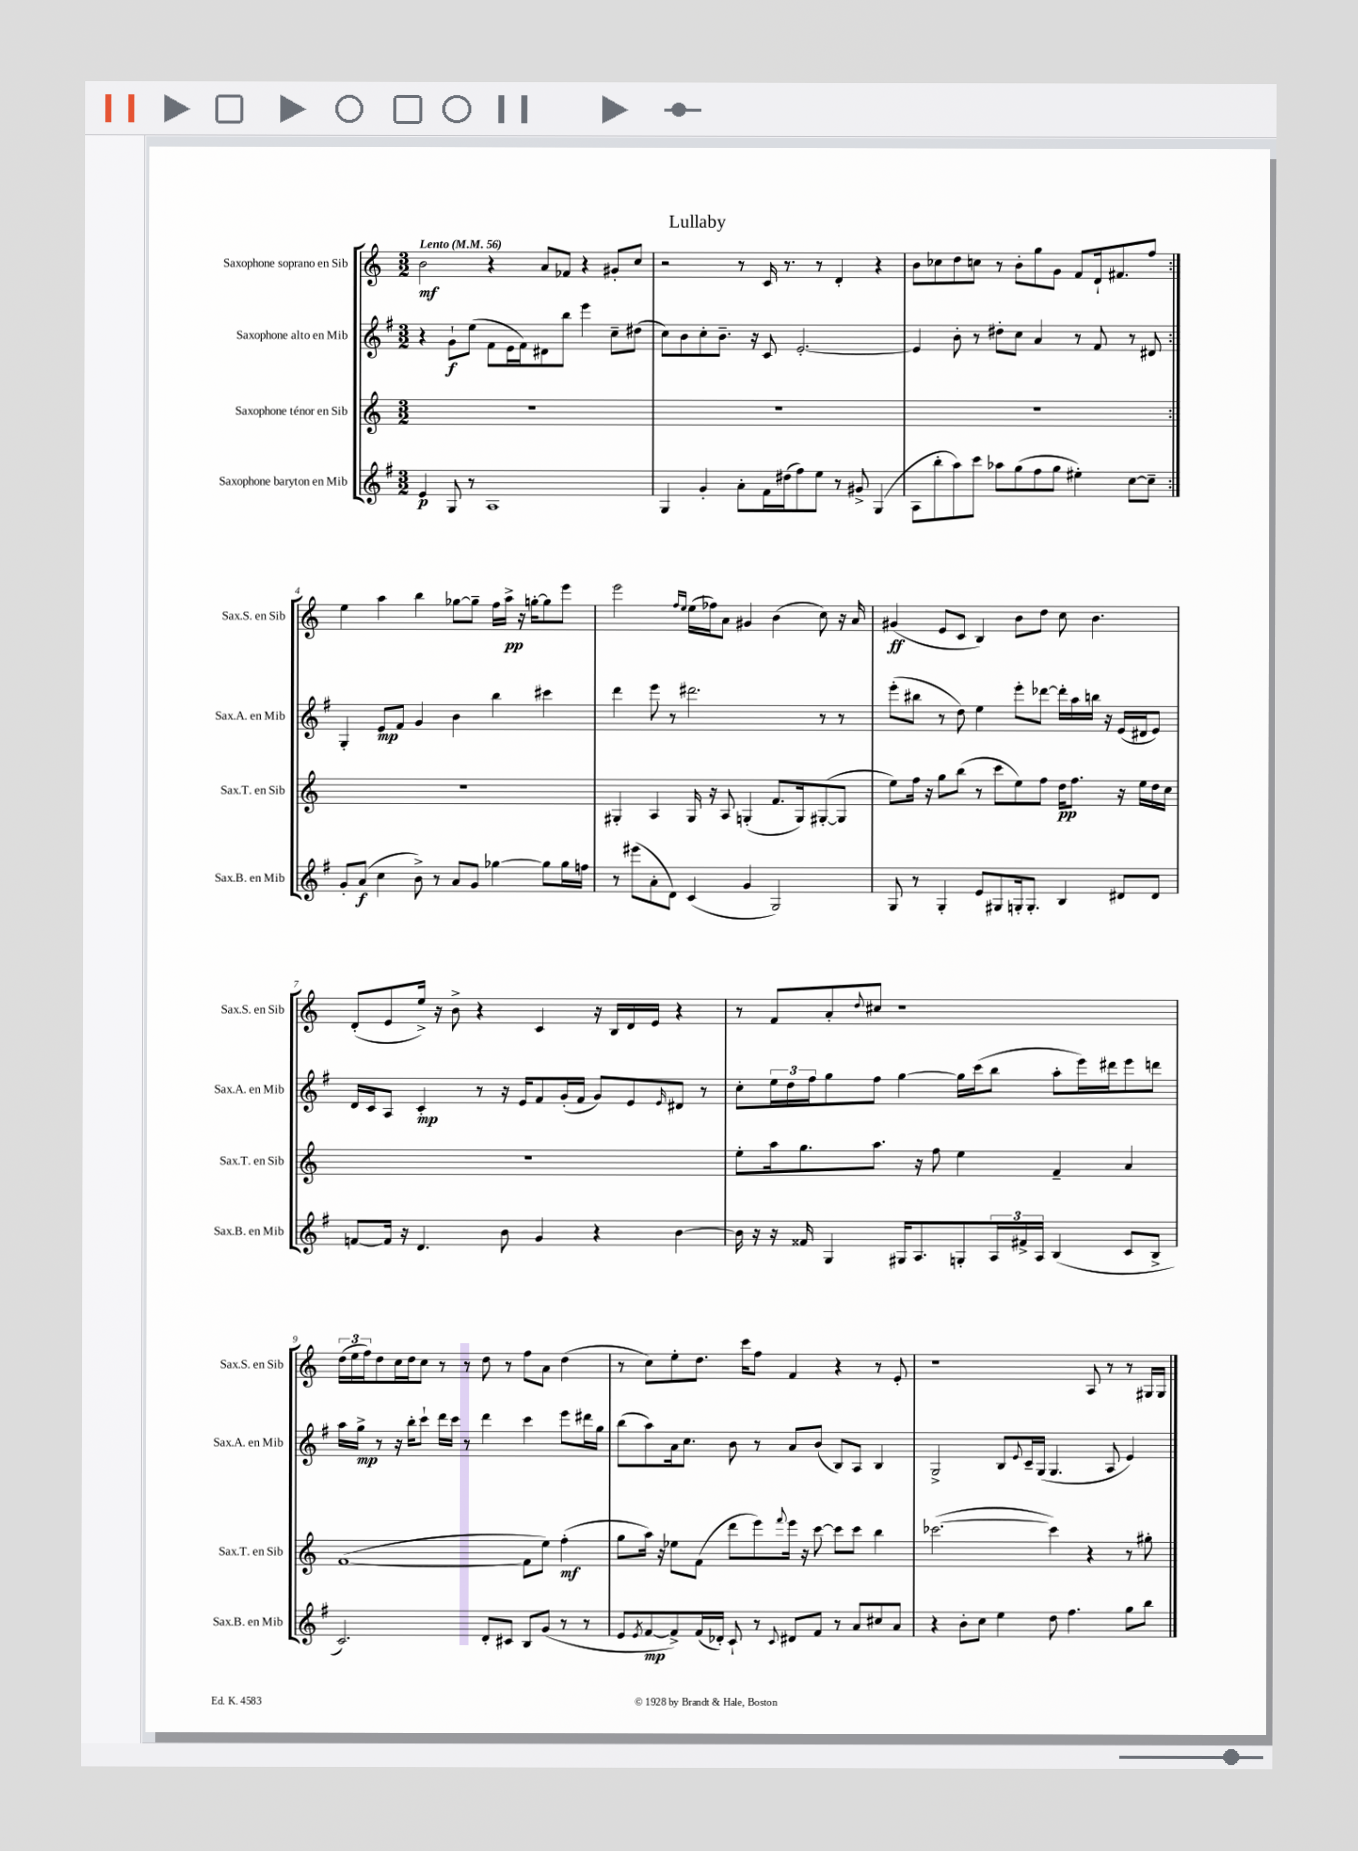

**kern	**dynam	**kern	**dynam	**kern	**dynam	**kern	**dynam
*part4	*part4	*part3	*part3	*part2	*part2	*part1	*part1
*staff4	*staff4	*staff3	*staff3	*staff2	*staff2	*staff1	*staff1
*I"Saxophone baryton en Mib	*	*I"Saxophone ténor en Sib	*	*I"Saxophone alto en Mib	*	*I"Saxophone soprano en Sib	*
*I'Sax.B. en Mib	*	*I'Sax.T. en Sib	*	*I'Sax.A. en Mib	*	*I'Sax.S. en Sib	*
*clefG2	*	*clefG2	*	*clefG2	*	*clefG2	*
*k[f#]	*	*k[]	*	*k[f#]	*	*k[]	*
*M3/2	*	*M3/2	*	*M3/2	*	*M3/2	*
*MM56	*	*MM56	*	*MM56	*	*MM56	*
=1	=1	=1	=1	=1	=1	=1	=1
!	!	!	!	!	!	!LO:TX:a:B:t=Lento	!
4e/	p	1.r	.	4r	.	2b\	mf
8G/	.	.	.	8g`\L	f	.	.
8r	.	.	.	(8ee\J	.	.	.
1A	.	.	.	8f#\L	.	4r	.
.	.	.	.	16e\L	.	.	.
.	.	.	.	16f#\J)	.	.	.
.	.	.	.	8d#X\	.	8a/L	.
.	.	.	.	8bb\J	.	8f-X/J	.
.	.	.	.	4eee\	.	4r	.
.	.	.	.	8cc~\L	.	8g#X'/L	.
.	.	.	.	(8dd#X\J	.	8cc/J	.
=2	=2	=2	=2	=2	=2	=2	=2
4G/	.	1.r	.	8cc\L)	.	2r	.
.	.	.	.	8b\	.	.	.
4g'/	.	.	.	8cc'\	.	.	.
.	.	.	.	8.b~\J	.	.	.
8a'\L	.	.	.	.	.	8r	.
.	.	.	.	16r	.	.	.
16f#\L	.	.	.	8c/	.	16c/	.
(16dd#X\J	.	.	.	.	.	8.r	.
8ff#\)	.	.	.	[2.e'/	.	.	.
8ee\J	.	.	.	.	.	8r	.
8r	.	.	.	.	.	4d'/	.
8g#X^/	.	.	.	.	.	.	.
(4G/	.	.	.	.	.	4r	.
=3	=3	=3	=3	=3	=3	=3	=3
8A\L	.	1.r	.	4e/]	.	8b\L	.
8bb'\	.	.	.	.	.	8cc-X\	.
8aa\)	.	.	.	8b'\	.	8dd\	.
8ccc\J	.	.	.	8r	.	8ccn\J	.
8aa-X\L	.	.	.	8dd#X'\L	.	8r	.
(8gg\	.	.	.	8cc\J	.	8b'\L	.
8ff#\	.	.	.	4a/	.	8gg\	.
8gg\J	.	.	.	.	.	8g\J	.
4ee#X'\)	.	.	.	8r	.	8f/L	.
.	.	.	.	8f#/	.	16d`/k	.
.	.	.	.	.	.	8.f#X/	.
[8cc\L	.	.	.	8r	.	.	.
8cc~\J]	.	.	.	8d#X/	.	8ff/J	.
!!LO:LB:g=z
=4:|!	=4:|!	=4:|!	=4:|!	=4:|!	=4:|!	=4:|!	=4:|!
8g'/L	.	1.r	.	4G'/	.	4ee\	.
(8a/J	f	.	.	.	.	.	.
4cc\	.	.	.	8e/L	mp	4aa\	.
.	.	.	.	8f#/J	.	.	.
8b^\)	.	.	.	4g/	.	4bb\	.
8r	.	.	.	.	.	.	.
8a/L	.	.	.	4b\	.	[8gg-X\L	.
8g/J	.	.	.	.	.	8gg-~\J]	.
[4gg-X\	.	.	.	4bb\	.	16ff\LL	.
.	.	.	.	.	.	16aa^\JJ	pp
.	.	.	.	.	.	16r	.
.	.	.	.	.	.	[16ggn'\KL	.
8gg-\L]	.	.	.	4ccc#X\	.	8gg\]	.
16gg-\L	.	.	.	.	.	8eee\J	.
16ffn\JJ	.	.	.	.	.	.	.
=5	=5	=5	=5	=5	=5	=5	=5
8r	.	4G#X'/	.	4ddd\	.	2eee\	.
(8eee#X\L	.	.	.	.	.	.	.
8a'\	.	4A/	.	8eee\	.	.	.
8d\J)	.	.	.	8r	.	.	.
.	.	.	.	.	.	16qqff/LL	.
.	.	.	.	.	.	16qqee/JJ	.
(4c/	.	16G#/	.	2.ddd#X\	.	(16ee\LL	.
.	.	16r	.	.	.	16ff-X\J)	.
.	.	8A/	.	.	.	8a\J	.
4g/	.	(4Gn'/	.	.	.	4g#X/	.
2G/)	.	8.f/L	.	.	.	(4b\	.
.	.	16G/k)	.	.	.	.	.
.	.	([8G#X'/	.	8r	.	8cc\)	.
.	.	8G#/J]	.	8r	.	16r	.
.	.	.	.	.	.	16a/	.
=6	=6	=6	=6	=6	=6	=6	=6
8G/	.	8ee\L)	.	(8eee'\L	.	(4g#X/	ff
8r	.	16ff\Jk	.	8bb#X\J	.	.	.
.	.	16r	.	.	.	.	.
4G'/	.	8gg\L	.	8r	.	8e/L	.
.	.	(8bb\J	.	8dd\)	.	8c/J	.
8e/L	.	8r	.	4ee\	.	4B/)	.
8G#X/	.	8ccc\L	.	.	.	.	.
16Gn'/k	.	8ee\)	.	8eee'\L	.	8b\L	.
8.G'/J	.	.	.	.	.	.	.
.	.	8ff\J	.	[8ddd-X\J	.	8dd\J	.
4B/	.	16dd\KL	pp	16ddd-'\LL]	.	8cc\	.
.	.	8.ff\J	.	16aa\	.	.	.
.	.	.	.	16bbn\JJ	.	4.b\	.
.	.	.	.	16r	.	.	.
8d#X/L	.	16r	.	(16e/LL	.	.	.
.	.	16ee\LL	.	16d#X/J	.	.	.
8d#/J	.	16dd\	.	8e/J)	.	.	.
.	.	16cc\JJ	.	.	.	.	.
!!LO:LB:g=z
=7	=7	=7	=7	=7	=7	=7	=7
[8fn/L	.	1.r	.	16d/LL	.	(8d'/L	.
.	.	.	.	16c/J	.	.	.
16f/Jk]	.	.	.	8A/J	.	8e/	.
16r	.	.	.	.	.	.	.
4.d/	.	.	.	4c'/	mp	16ee^/Jk)	.
.	.	.	.	.	.	16r	.
.	.	.	.	.	.	8b^\	.
.	.	.	.	8r	.	4r	.
8b\	.	.	.	16r	.	.	.
.	.	.	.	16e/KL	.	.	.
4g/	.	.	.	8f#/	.	4c/	.
.	.	.	.	(16g'/L	.	.	.
.	.	.	.	16f#/JJ	.	.	.
4r	.	.	.	8g/L)	.	16r	.
.	.	.	.	.	.	16B/LL	.
.	.	.	.	8e/	.	16d/	.
.	.	.	.	.	.	16e/JJ	.
.	.	.	.	16qqe/	.	.	.
[4b\	.	.	.	8d#X/J	.	4r	.
.	.	.	.	8r	.	.	.
=8	=8	=8	=8	=8	=8	=8	=8
16b\]	.	8ee'\L	.	8cc'\L	.	8r	.
16r	.	.	.	.	.	.	.
16r	.	16aa\k	.	24ee\L	.	8f/L	.
.	.	.	.	24dd\	.	.	.
16f##X/	.	8.gg\	.	.	.	.	.
.	.	.	.	24ff#\J	.	.	.
4G/	.	.	.	8gg\	.	8a'/	.
.	.	.	.	.	.	8qqdd/	.
.	.	8.aa\J	.	8ff#\J	.	8cc#X/J	.
16G#X/KL	.	.	.	[4gg\	.	1r	.
8.A/	.	16r	.	.	.	.	.
.	.	8ff\	.	.	.	.	.
8Gn'/	.	4ee\	.	16gg\LL]	.	.	.
.	.	.	.	(16ccc\J	.	.	.
24A/L	.	.	.	8bb\J	.	.	.
24f#X^/	.	.	.	.	.	.	.
24A/JJ	.	.	.	.	.	.	.
(4B/	.	4f~/	.	8aa'\L	.	.	.
.	.	.	.	16eee\L)	.	.	.
.	.	.	.	16ddd#X\J	.	.	.
8c/L	.	4a/	.	8eee\	.	.	.
8B^/J	.	.	.	8dddn\J	.	.	.
!!LO:LB:g=z
=9	=9	=9	=9	=9	=9	=9	=9
2.c/)	.	([1f	.	16aa\LL	.	(24dd\LL	.
.	.	.	.	.	.	24ee\	.
.	.	.	.	16gg^\JJ	mp	.	.
.	.	.	.	.	.	24ff\J)	.
.	.	.	.	8r	.	8dd\	.
.	.	.	.	16r	.	16cc\L	.
.	.	.	.	16bb'\KL	.	16dd\J	.
.	.	.	.	8ccc`\J	.	8cc\J	.
.	.	.	.	16ddd\LL	.	8r	.
.	.	.	.	16ccc\JJ	.	.	.
.	.	.	.	8r	.	8r	.
8d'/L	.	.	.	4ddd\	.	8dd\	.
8c#X/J	.	.	.	.	.	8r	.
8B/L	.	8f\L]	.	4ccc\	.	8ff\L	.
(8g/J	.	8ee\J)	.	.	.	8a\J	.
8r	.	(4ff'\	mf	8eee\L	.	(4dd\	.
8r	.	.	.	16ddd#X\L	.	.	.
.	.	.	.	16gg\JJ	.	.	.
=10	=10	=10	=10	=10	=10	=10	=10
8e/L	.	8gg\L	.	(8bb\L	.	8r	.
8qe/	.	.	.	.	.	.	.
[8f#/	mp	16aa\Jk)	.	8aa\)	.	8cc\L)	.
.	.	16r	.	.	.	.	.
8f#^/])	.	8ee-X\L	.	16a\k	.	8ee'\	.
.	.	.	.	8.cc\J	.	.	.
(16f#/L	.	(8f\J	.	.	.	8.dd\J	.
16d-X'/JJ)	.	.	.	.	.	.	.
8c`/	.	8ddd\L	.	8b\	.	.	.
.	.	.	.	.	.	16ccc\KL	.
8r	.	8eee\)	.	8r	.	8ff\J	.
8qqc/	.	8qqfff/	.	.	.	.	.
8d#X/L	.	16eee\Jk	.	8a/L	.	4f/	.
.	.	16r	.	.	.	.	.
8f#/J	.	[8ccc\	.	(8b/J	.	.	.
8r	.	8ccc\L]	.	8B/L)	.	4r	.
8a/L	.	8ccc\J	.	8A/J	.	.	.
8cc#X/	.	4bb\	.	4B/	.	8r	.
8a/J	.	.	.	.	.	8e'/	.
=11	=11	=11	=11	=11	=11	=11	=11
4r	.	([2.ccc-X\	.	2G^/	.	1r	.
8b'\L	.	.	.	.	.	.	.
8cc\J	.	.	.	.	.	.	.
4ee\	.	.	.	8B/L	.	.	.
.	.	.	.	8qqe/	.	.	.
.	.	.	.	16c~/L	.	.	.
.	.	.	.	(16G/JJ	.	.	.
8dd\	.	4ccc-\])	.	4.G/	.	.	.
4.ff#\	.	.	.	.	.	.	.
.	.	4r	.	.	.	8A/	.
.	.	.	.	8A/	.	8r	.
8gg\L	.	8r	.	4e/)	.	8r	.
8bb\J	.	8gg#X'\	.	.	.	16G#X/LL	.
.	.	.	.	.	.	16G#/JJ	.
==	==	==	==	==	==	==	==
*-	*-	*-	*-	*-	*-	*-	*-
